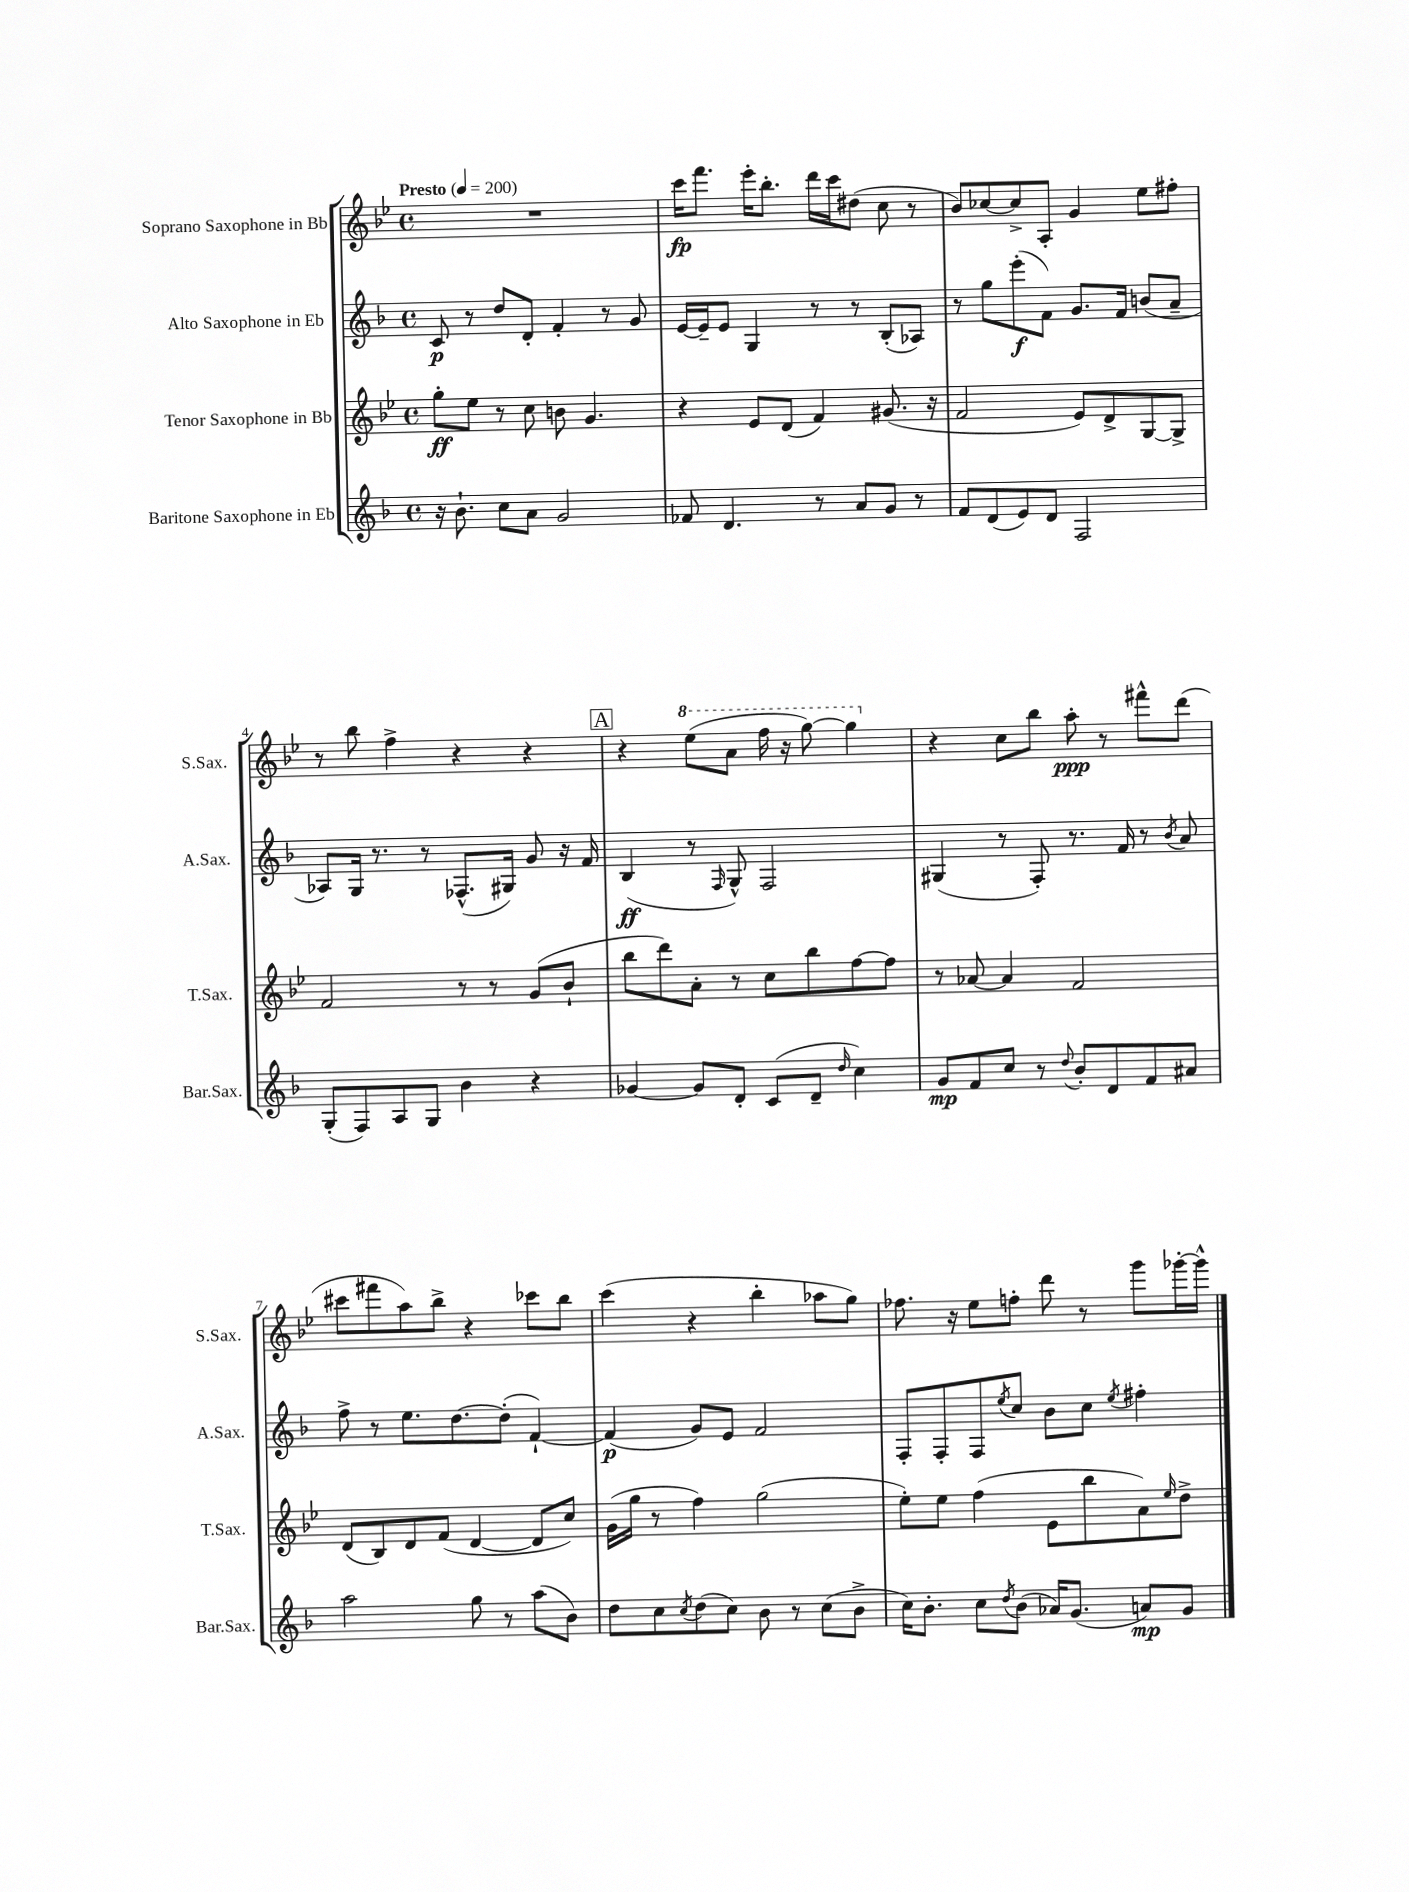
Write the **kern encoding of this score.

**kern	**dynam	**kern	**dynam	**kern	**dynam	**kern	**dynam
*part4	*part4	*part3	*part3	*part2	*part2	*part1	*part1
*staff4	*staff4	*staff3	*staff3	*staff2	*staff2	*staff1	*staff1
*I"Baritone Saxophone in Eb	*	*I"Tenor Saxophone in Bb	*	*I"Alto Saxophone in Eb	*	*I"Soprano Saxophone in Bb	*
*I'Bar.Sax.	*	*I'T.Sax.	*	*I'A.Sax.	*	*I'S.Sax.	*
*clefG2	*	*clefG2	*	*clefG2	*	*clefG2	*
*k[b-]	*	*k[b-e-]	*	*k[b-]	*	*k[b-e-]	*
*M4/4	*	*M4/4	*	*M4/4	*	*M4/4	*
*met(c)	*	*met(c)	*	*met(c)	*	*met(c)	*
*MM200	*	*MM200	*	*MM200	*	*MM200	*
=1	=1	=1	=1	=1	=1	=1	=1
!	!	!	!	!	!	!LO:TX:a:B:t=Presto	!
16r	.	8gg'\L	ff	8c/	p	1r	.
8.b-`\	.	.	.	.	.	.	.
.	.	8ee-\J	.	8r	.	.	.
8cc\L	.	8r	.	8dd/L	.	.	.
8a\J	.	8cc\	.	8d'/J	.	.	.
2g/	.	8bn\	.	4f'/	.	.	.
.	.	4.g/	.	.	.	.	.
.	.	.	.	8r	.	.	.
.	.	.	.	8g/	.	.	.
=2	=2	=2	=2	=2	=2	=2	=2
8f-X/	.	4r	.	[16e/LL	.	16ccc\KL	fp
.	.	.	.	16e~/J]	.	8.fff\J	.
4.d/	.	.	.	8e/J	.	.	.
.	.	8e-/L	.	4G/	.	16eee-'\KL	.
.	.	.	.	.	.	8.bb-'\J	.
.	.	(8d/J	.	.	.	.	.
8r	.	4f/)	.	8r	.	16ddd\LL	.
.	.	.	.	.	.	16ccc\J	.
8a/L	.	.	.	8r	.	(8dd#X\J	.
8g/J	.	(8.g#X/	.	(8B-'/L	.	8cc\	.
8r	.	.	.	8A-X/J)	.	8r	.
.	.	16r	.	.	.	.	.
=3	=3	=3	=3	=3	=3	=3	=3
8f/L	.	2f/	.	8r	.	8b-/L)	.
(8d/	.	.	.	8gg\L	.	[8cc-X/	.
8e/)	.	.	.	(8eee'\	f	8cc-^/]	.
8d/J	.	.	.	8f\J)	.	8A'/J	.
2F/	.	8e-/L)	.	8.g/L	.	4g/	.
.	.	8d^/	.	.	.	.	.
.	.	.	.	16f/Jk	.	.	.
.	.	[8G/	.	(8bn/L	.	8ee-\L	.
.	.	8G^/J]	.	8a~/J	.	8ff#X'\J	.
!!LO:LB:g=z
=4	=4	=4	=4	=4	=4	=4	=4
(8G'/L	.	2f/	.	8A-X/L)	.	8r	.
8F/)	.	.	.	16G/Jk	.	8bb-\	.
.	.	.	.	8.r	.	.	.
8A/	.	.	.	.	.	4ff^\	.
8G/J	.	.	.	8r	.	.	.
4b-\	.	8r	.	(8.F-X^^/L	.	4r	.
.	.	8r	.	.	.	.	.
.	.	.	.	16G#X/Jk)	.	.	.
4r	.	(8g/L	.	8g/	.	4r	.
.	.	8b-`/J	.	16r	.	.	.
.	.	.	.	16f/	.	.	.
!!LO:REH:place=s1:t=A
=5	=5	=5	=5	=5	=5	=5	=5
[4g-X/	.	8bb-\L	.	(4B-/	ff	4r	.
.	.	8ddd\)	.	.	.	.	.
*	*	*	*	*	*	*8va	*
8g-/L]	.	8a'\J	.	8r	.	(8eee-\L	.
.	.	.	.	16qqF/	.	.	.
8d'/J	.	8r	.	8G^^/)	.	8aa\J	.
(8c/L	.	8cc\L	.	2F/	.	16fff\	.
.	.	.	.	.	.	16r	.
8d~/J	.	8bb-\	.	.	.	[8ggg\)	.
16qqdd/	.	.	.	.	.	.	.
4cc\)	.	[8ff\	.	.	.	4ggg\]	.
.	.	8ff\J]	.	.	.	.	.
=6	=6	=6	=6	=6	=6	=6	=6
*	*	*	*	*	*	*X8va	*
8g/L	mp	8r	.	(4G#X/	.	4r	.
8f/	.	[8a-X/	.	.	.	.	.
8cc/J	.	4a-/]	.	8r	.	8cc\L	.
8r	.	.	.	8F'/)	.	8bb-\J	.
8qqdd/	.	.	.	.	.	.	.
8b-'/L	.	2f/	.	8.r	.	8aa'\	ppp
8d/	.	.	.	.	.	8r	.
.	.	.	.	16f/	.	.	.
8f/	.	.	.	8r	.	8fff#X^^\L	.
.	.	.	.	8qb-/	.	.	.
8a#X/J	.	.	.	8a/	.	(8ddd\J	.
!!LO:LB:g=z
=7	=7	=7	=7	=7	=7	=7	=7
2aa\	.	(8d/L	.	8ff^\	.	8ccc#X\L	.
.	.	8B-/)	.	8r	.	8fff#X\	.
.	.	8d/	.	8.ee\L	.	8aa\)	.
.	.	(8f/J	.	.	.	8bb-^\J	.
.	.	.	.	[8.dd\	.	.	.
8gg\	.	[4d/	.	.	.	4r	.
8r	.	.	.	(8dd'\J]	.	.	.
(8aa\L	.	8d/L]	.	[4f`/)	.	8ccc-X\L	.
8b-\J)	.	8cc/J)	.	.	.	8bb-\J	.
=8	=8	=8	=8	=8	=8	=8	=8
8dd\L	.	(16g\LL	.	(4f/]	p	(4ccc\	.
.	.	16gg\JJ	.	.	.	.	.
8cc\	.	8r	.	.	.	.	.
8qcc/	.	.	.	.	.	.	.
(8dd\	.	4ff\)	.	8g/L)	.	4r	.
8cc\J)	.	.	.	8e/J	.	.	.
8b-\	.	(2gg\	.	2f/	.	4bb-'\	.
8r	.	.	.	.	.	.	.
(8cc\L	.	.	.	.	.	8aa-X\L	.
8b-^\J	.	.	.	.	.	8gg\J)	.
=9	=9	=9	=9	=9	=9	=9	=9
16cc\KL)	.	8ee-'\L)	.	8F'/L	.	8.ff-X\	.
8.b-'\J	.	.	.	.	.	.	.
.	.	8ee-\J	.	8F'/	.	.	.
.	.	.	.	.	.	16r	.
8cc\L	.	(4ff\	.	8F/	.	8ee-\L	.
8qdd/	.	.	.	8qee/	.	.	.
(8b-\J	.	.	.	8cc/J	.	8ffn'\J	.
16a-X/KL)	.	8e-\L	.	8b-\L	.	8ddd\	.
(8.g/J	.	.	.	.	.	.	.
.	.	8bb-\	.	8cc\J	.	8r	.
.	.	.	.	8qee/	.	.	.
8an/L)	mp	8a\)	.	4ff#X'\	.	8ggg\L	.
.	.	16qqee-/	.	.	.	.	.
8g/J	.	8dd^\J	.	.	.	[16ggg-X'\L	.
.	.	.	.	.	.	16ggg-^^\JJ]	.
==	==	==	==	==	==	==	==
*-	*-	*-	*-	*-	*-	*-	*-
